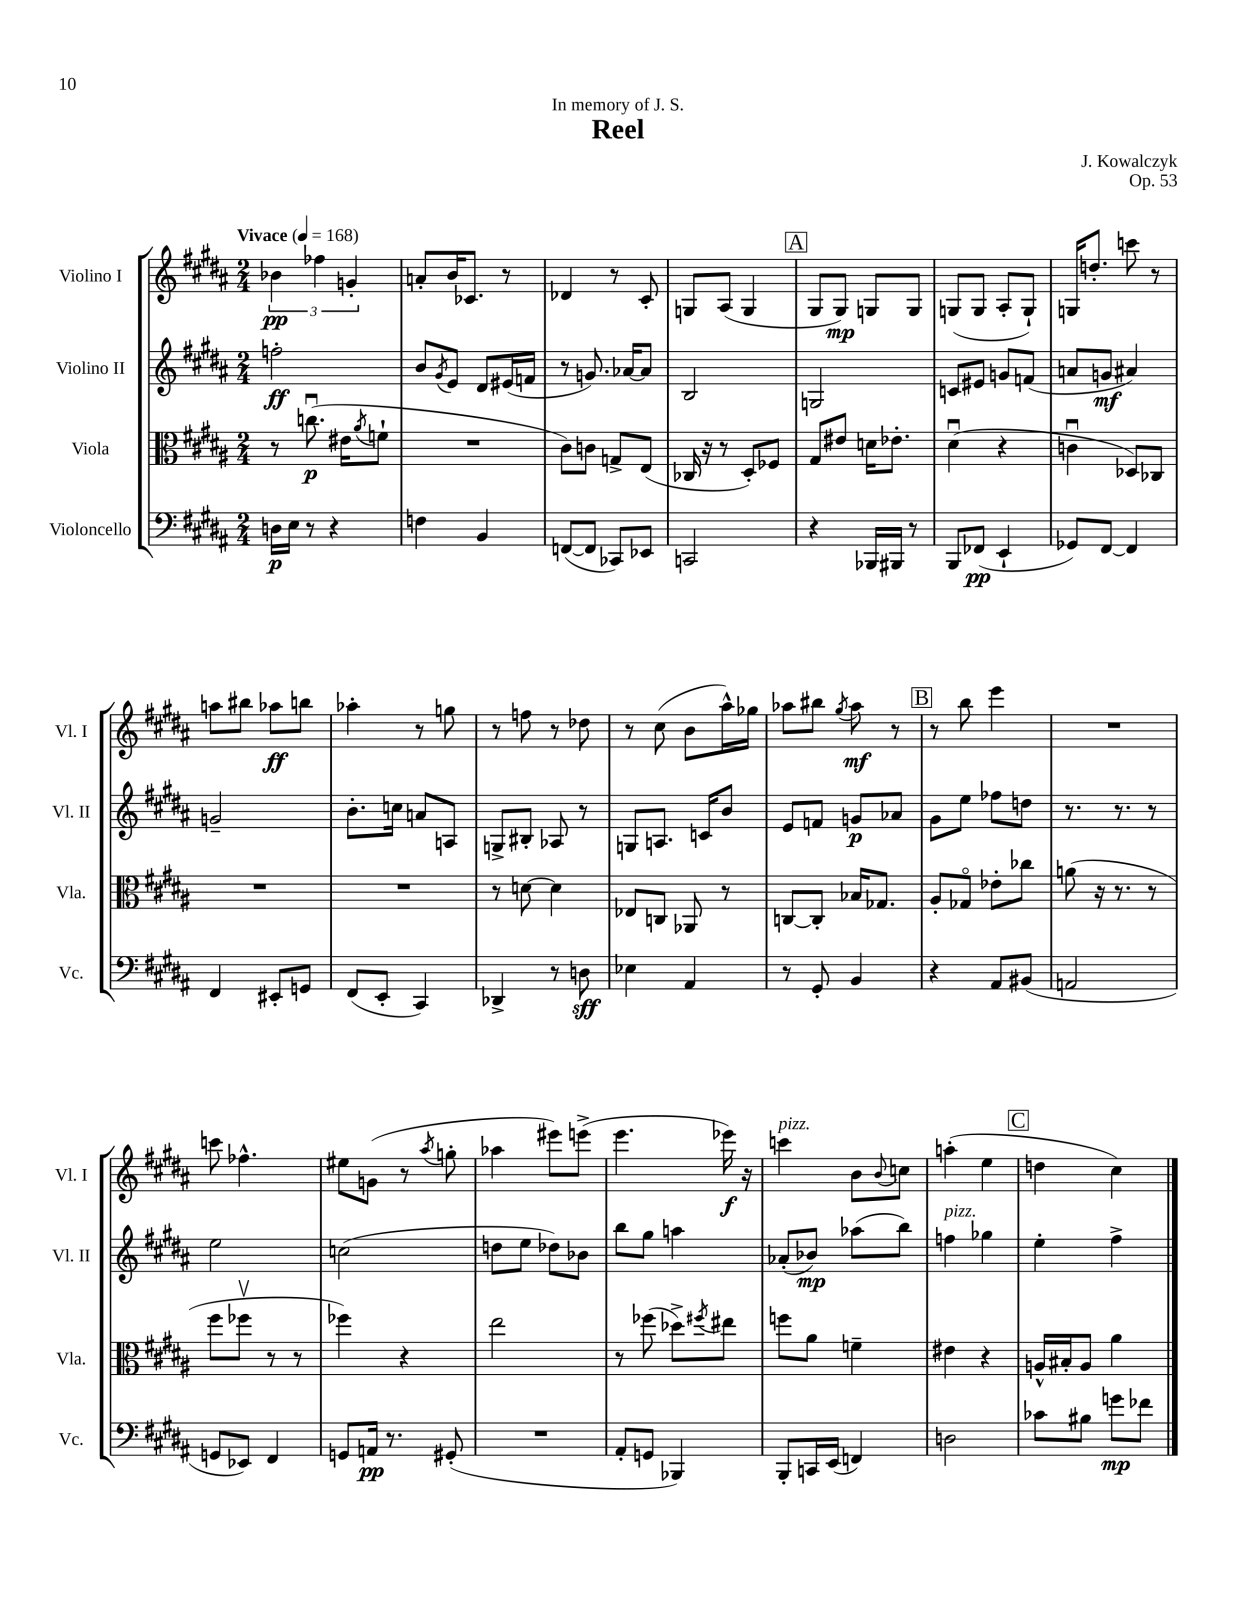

**kern	**dynam	**kern	**dynam	**kern	**dynam	**kern	**dynam
*part4	*part4	*part3	*part3	*part2	*part2	*part1	*part1
*staff4	*staff4	*staff3	*staff3	*staff2	*staff2	*staff1	*staff1
*I"Violoncello	*	*I"Viola	*	*I"Violino II	*	*I"Violino I	*
*I'Vc.	*	*I'Vla.	*	*I'Vl. II	*	*I'Vl. I	*
*clefF4	*	*clefC3	*	*clefG2	*	*clefG2	*
*k[f#c#g#d#a#]	*	*k[f#c#g#d#a#]	*	*k[f#c#g#d#a#]	*	*k[f#c#g#d#a#]	*
*M2/4	*	*M2/4	*	*M2/4	*	*M2/4	*
*MM168	*	*MM168	*	*MM168	*	*MM168	*
=1	=1	=1	=1	=1	=1	=1	=1
!	!	!	!	!	!	!LO:TX:a:B:t=Vivace	!
16Dn\LL	p	8r	.	2ffn'\	ff	6b-X\	pp
16E\JJ	.	.	.	.	.	.	.
8r	.	(8.ccnu\	p	.	.	.	.
.	.	.	.	.	.	6ff-X\	.
4r	.	.	.	.	.	.	.
.	.	16e#X\KL	.	.	.	.	.
.	.	.	.	.	.	6gn'/	.
.	.	8qa#/	.	.	.	.	.
.	.	8fn`\J	.	.	.	.	.
=2	=2	=2	=2	=2	=2	=2	=2
4Fn\	.	2r	.	8b/L	.	8an'/L	.
.	.	.	.	8qg#/	.	.	.
.	.	.	.	8e/J	.	16b/K	.
.	.	.	.	.	.	8.c-X/J	.
4BB/	.	.	.	8d#/L	.	.	.
.	.	.	.	(16e#X/L	.	8r	.
.	.	.	.	16fn/JJ	.	.	.
=3	=3	=3	=3	=3	=3	=3	=3
([8FFn/L	.	8c#\L)	.	8r	.	4d-X/	.
8FF/J]	.	8cn\J	.	8.gn/)	.	.	.
8CC-X/L)	.	8Gn^/L	.	.	.	8r	.
.	.	.	.	[16a-X/KL	.	.	.
8EE-X/J	.	(8E/J	.	8a-/J]	.	8c#'/	.
=4	=4	=4	=4	=4	=4	=4	=4
2CCn/	.	16C-X/	.	2B/	.	8Gn/L	.
.	.	16r	.	.	.	.	.
.	.	8r	.	.	.	(8A#/J	.
.	.	8D#'/L)	.	.	.	4G/	.
.	.	8F-X/J	.	.	.	.	.
!!LO:REH:place=s1:t=A
=5	=5	=5	=5	=5	=5	=5	=5
4r	.	8G#/L	.	2Gn/	.	8G#/L	.
.	.	8e#X/J	.	.	.	8G#/J)	mp
16BBB-X/LL	.	16dn\KL	.	.	.	8Gn/L	.
16BBB#X/JJ	.	8.e-X'\J	.	.	.	.	.
8r	.	.	.	.	.	8G/J	.
=6	=6	=6	=6	=6	=6	=6	=6
8BBB/L	.	(4d#u\	.	8cn/L	.	(8Gn/L	.
(8FF-X/J	pp	.	.	8e#X/J	.	8G/J	.
4EE`/	.	4r	.	8gn/L	.	8A#'/L	.
.	.	.	.	(8fn/J	.	8G`/J)	.
=7	=7	=7	=7	=7	=7	=7	=7
8GG-X/L)	.	4cnu\	.	8an/L	.	16Gn/KL	.
.	.	.	.	.	.	8.ddn'/J	.
[8FF#/J	.	.	.	8gn/J	mf	.	.
4FF#/]	.	8D-X/L)	.	4a#X/)	.	8cccn\	.
.	.	8C-X/J	.	.	.	8r	.
!!LO:LB:g=z
=8	=8	=8	=8	=8	=8	=8	=8
4FF#/	.	2r	.	2gn~/	.	8aan\L	.
.	.	.	.	.	.	8bb#X\J	.
8EE#X'/L	.	.	.	.	.	8aa-X\L	ff
8GGn/J	.	.	.	.	.	8bbn\J	.
=9	=9	=9	=9	=9	=9	=9	=9
(8FF#/L	.	2r	.	8.b'\L	.	4aa-X'\	.
8EE'/J	.	.	.	.	.	.	.
.	.	.	.	16ccn\Jk	.	.	.
4CC#/)	.	.	.	8an/L	.	8r	.
.	.	.	.	8An/J	.	8ggn\	.
=10	=10	=10	=10	=10	=10	=10	=10
4DD-X^/	.	8r	.	8Gn^/L	.	8r	.
.	.	[8dn\	.	8B#X'/J	.	8ffn\	.
8r	.	4d\]	.	8A-X/	.	8r	.
8Dn\	sff	.	.	8r	.	8dd-X\	.
=11	=11	=11	=11	=11	=11	=11	=11
4E-X\	.	8E-X/L	.	8Gn/L	.	8r	.
.	.	8Cn/J	.	8.An/J	.	(8cc#\	.
4AA#/	.	8AA-X/	.	.	.	8b\L	.
.	.	.	.	16cn/KL	.	.	.
.	.	8r	.	8b/J	.	16aa#^^\L)	.
.	.	.	.	.	.	16gg-X\JJ	.
=12	=12	=12	=12	=12	=12	=12	=12
8r	.	[8Cn/L	.	8e/L	.	8aa-X\L	.
8GG#'/	.	8C'/J]	.	8fn/J	.	8bb#X\J	.
.	.	.	.	.	.	8qgg#/	.
4BB/	.	16B-X/KL	.	8gn/L	p	8aa-\	mf
.	.	8.G-X/J	.	.	.	.	.
.	.	.	.	8a-X/J	.	8r	.
!!LO:REH:place=s1:t=B
=13	=13	=13	=13	=13	=13	=13	=13
4r	.	8A#'/L	.	8g#\L	.	8r	.
.	.	8G-X/J	.	8ee\J	.	8bb\	.
8AA#/L	.	8e-X'\L	.	8ff-X\L	.	4eee\	.
(8BB#X/J	.	8cc-X\J	.	8ddn\J	.	.	.
=14	=14	=14	=14	=14	=14	=14	=14
2AAn/	.	(8an\	.	8.r	.	2r	.
.	.	16r	.	.	.	.	.
.	.	8.r	.	8.r	.	.	.
.	.	8r	.	8r	.	.	.
!!LO:LB:g=z
=15	=15	=15	=15	=15	=15	=15	=15
8GGn/L	.	8ff#\L	.	2ee\	.	8cccn\	.
8EE-X/J)	.	8ff-Xv\J	.	.	.	4.ff-X^^\	.
4FF#/	.	8r	.	.	.	.	.
.	.	8r	.	.	.	.	.
=16	=16	=16	=16	=16	=16	=16	=16
8GGn/L	.	4ff-X\)	.	(2ccn\	.	8ee#X\L	.
16AAn/Jk	pp	.	.	.	.	(8gn\J	.
8.r	.	.	.	.	.	.	.
.	.	4r	.	.	.	8r	.
.	.	.	.	.	.	8qaa#/	.
(8GG#X'/	.	.	.	.	.	8ggn'\	.
=17	=17	=17	=17	=17	=17	=17	=17
2r	.	2ee\	.	8ddn\L	.	4aa-X\	.
.	.	.	.	8ee\J	.	.	.
.	.	.	.	8dd-X\L)	.	8eee#X\L)	.
.	.	.	.	8b-X\J	.	(8eeen^\J	.
=18	=18	=18	=18	=18	=18	=18	=18
8AA#'/L	.	8r	.	8bb\L	.	4.eee\	.
8GGn/J	.	(8ff-X\	.	8gg#\J	.	.	.
4BBB-X/)	.	8dd-X^\L)	.	4aan\	.	.	.
.	.	8qff#X/	.	.	.	.	.
.	.	8ee#X\J	.	.	.	16eee-X\)	f
.	.	.	.	.	.	16r	.
=19	=19	=19	=19	=19	=19	=19	=19
!	!	!	!	!	!	!LO:TX:a:i:t=pizz.	!
8BBB'/L	.	8ffn\L	.	(8a-X'/L	.	4cccn\	.
16CCn/L	.	8a#\J	.	8b-X/J)	mp	.	.
(16EE/JJ	.	.	.	.	.	.	.
4FFn/)	.	4fn~\	.	(8aa-X\L	.	8b\L	.
.	.	.	.	.	.	8qqb/	.
.	.	.	.	8bb\J)	.	8ccn\J	.
=20	=20	=20	=20	=20	=20	=20	=20
!	!	!	!	!LO:TX:a:i:t=pizz.	!	!	!
2Dn\	.	4e#X\	.	4ffn\	.	(4aan'\	.
.	.	4r	.	4gg-X\	.	4ee\	.
!!LO:REH:place=s1:t=C
=21	=21	=21	=21	=21	=21	=21	=21
8c-X\L	.	16An^^/LL	.	4ee'\	.	4ddn\	.
.	.	16B#X'/J	.	.	.	.	.
8B#X\J	.	8A/J	.	.	.	.	.
8gn\L	mp	4a#\	.	4ff#^\	.	4cc#\)	.
8f-X\J	.	.	.	.	.	.	.
==	==	==	==	==	==	==	==
*-	*-	*-	*-	*-	*-	*-	*-
